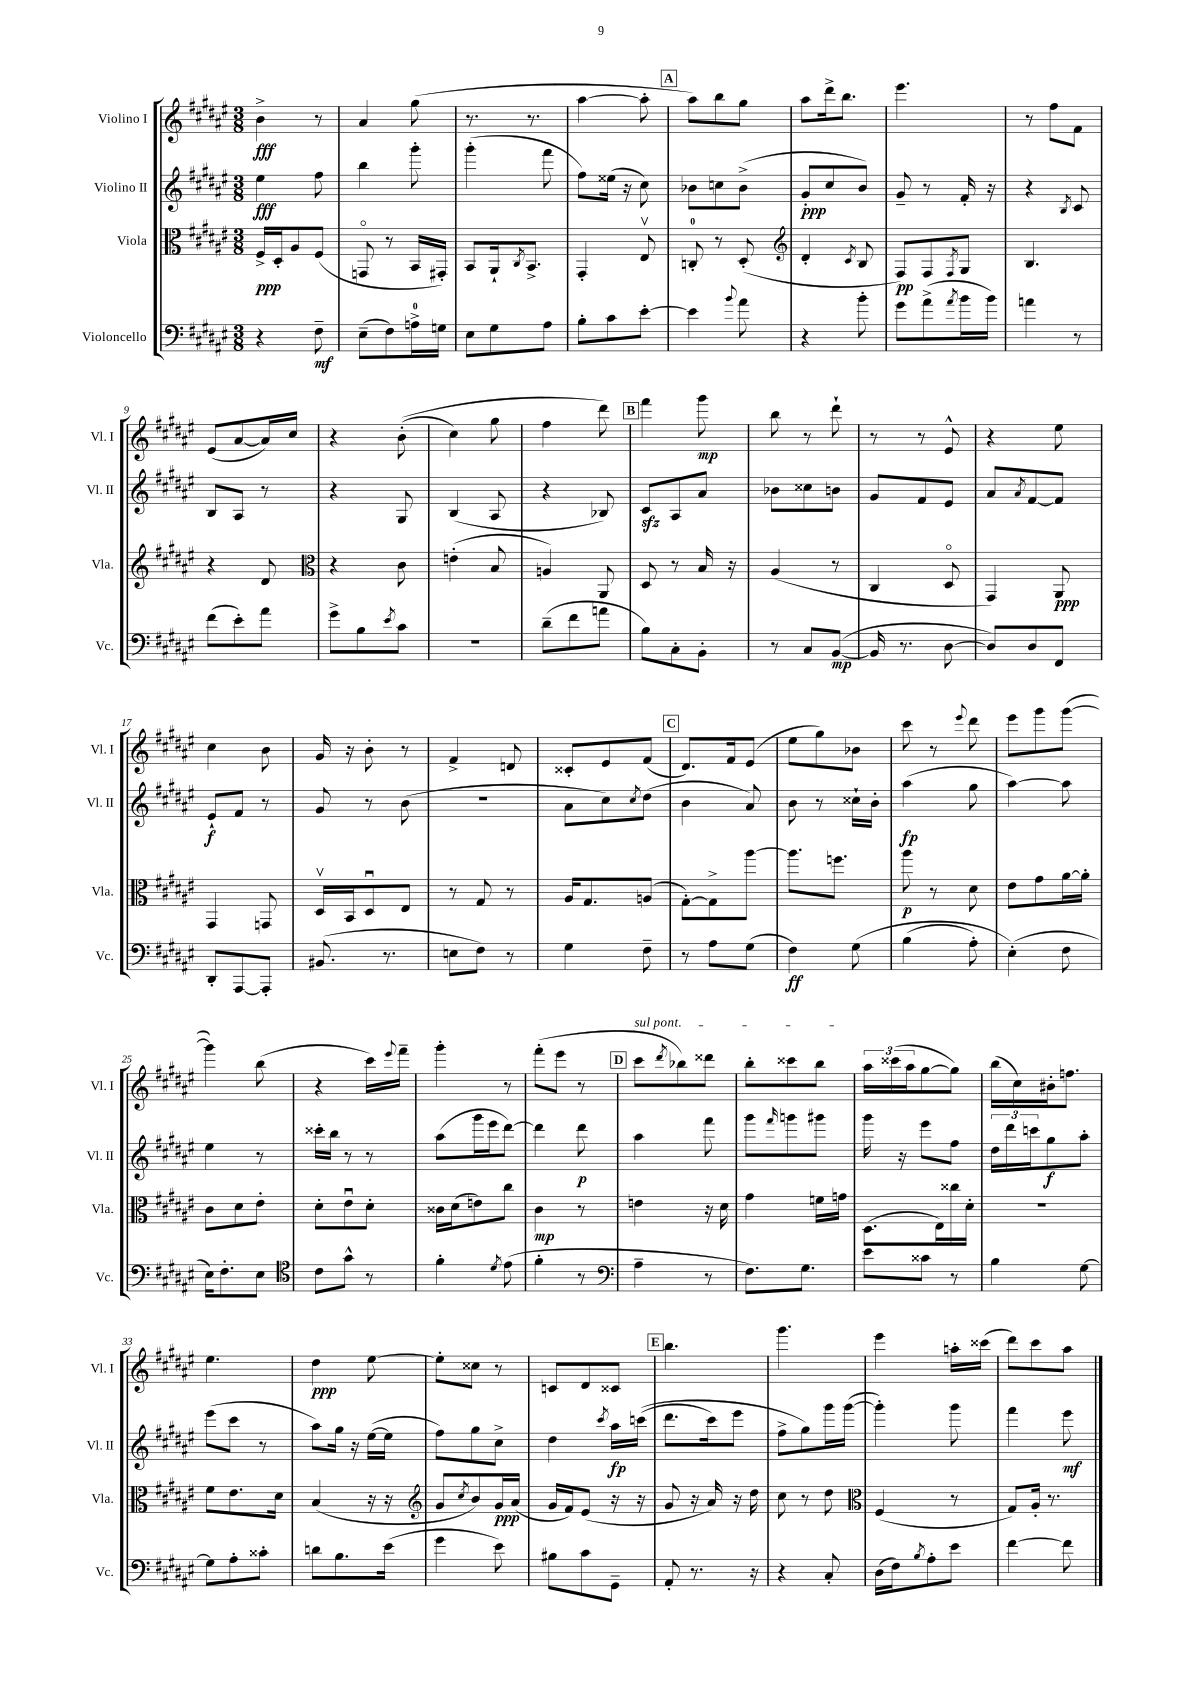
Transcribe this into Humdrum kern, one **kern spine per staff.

**kern	**kern	**kern	**kern
*staff4	*staff3	*staff2	*staff1
*clefF4	*clefC3	*clefG2	*clefG2
*k[f#c#g#d#a#e#]	*k[f#c#g#d#a#e#]	*k[f#c#g#d#a#e#]	*k[f#c#g#d#a#e#]
*M3/8	*M3/8	*M3/8	*M3/8
4r	16F#^	4ee#	4b^
.	16D#'	.	.
.	8A#	.	.
8F#~	(8F#	8ff#	8r
=	=	=	=
(8E#~	8GGo	4bb	4a#
8F#)	8r	.	.
16A^	16BB	8ggg#'	(8gg#
16G	16GG#')	.	.
=	=	=	=
8E#	8BB	(4ggg#'	8.r
8G#	16AA#`	.	.
.	8qC#	.	.
.	8.BB^	.	8.r
8A#	.	8fff#	.
=	=	=	=
8B'	4GG#'	8ff#)	[4aa#
8c#	.	(16ee##	.
.	.	16r	.
[8e#'	8E#v	8cc#)	8aa#']
=	=	=	=
4e#]	8C'	8b-	8aa#)
.	8r	8cc	8bb
8qqb	.	.	.
8a#	(8D#'	(8b-^	8gg#
=	=	=	=
*	*clefG2	*	*
4r	4d#'	8g#'	8aa#
.	.	8cc#	16ddd#^
.	.	.	8.bb
.	8qc#	.	.
8b'	8B	8b)	.
=	=	=	=
8g#	8F#)	8g#~	4.eee#
(8a#^	8F#	8r	.
8qa#	8qF#	.	.
16b	8G#	16f#'	.
16b)	.	16r	.
=	=	=	=
4a	4.B	4r	8r
.	.	.	8ff#
.	.	8qB	.
8r	.	8c#	8f#
=	=	=	=
(8f#	4r	8B	(8e#
8e#')	.	8A#	[8a#
8a#	8d#	8r	16a#])
.	.	.	16cc#
=	=	=	=
*	*clefC3	*	*
8g#^	4r	4r	4r
8B	.	.	.
8qe#	.	.	.
8c#	8c#	8G#	&((8b'
=	=	=	=
4.r	(4e'	(4B	4cc#)
.	8B	8A#	8gg#
=	=	=	=
(8d#~	4A)	4r	4ff#
8f#	.	.	.
8a	8AA#	8B-)	8ddd#&)
=	=	=	=
8B)	8D#	8c#	4fff#
8C#'	8r	8A#	.
8BB'	16B	8a#	8ggg#
.	16r	.	.
=	=	=	=
8r	(4A#	8b-	8bb
8C#	.	8cc##	8r
([8BB	8r	8b	8ddd#`
=	=	=	=
16BB]	4C#	8g#	8r
8.r	.	.	.
.	.	8f#	8r
[8D#	8D#o	8e#	8e#^^
=	=	=	=
8D#])	4GG#)	8a#	4r
.	.	8qa#	.
8D#	.	[8f#	.
8FF#	8AA#	8f#]	8ee#
=	=	=	=
8DD#'	4GG#	8e#`	4cc#
[8AAA#	.	8f#	.
8AAA#']	8GG	8r	8b
=	=	=	=
(8.BB#	16D#v	8g#	16g#
.	16BB	.	16r
.	8D#u	8r	8b'
8.r	.	.	.
.	8E#	(8b	8r
=	=	=	=
8E	8r	4.r	4f#^
8F#)	8G#	.	.
8r	8r	.	8d
=	=	=	=
4G#	16A#	8a#	8c##'
.	8.G#	.	.
.	.	8cc#)	8e#
.	.	8qcc#	.
8F#~	(8A	(8dd#	(8f#
=	=	=	=
8r	[8G#')	4b	8.d#)
8A#	8G#^]	.	.
.	.	.	16f#
(8G#	[8aa#	8a#)	(8e#
=	=	=	=
4F#)	8.aa#]	8b	8ee#
.	.	8r	8gg#)
.	8.ff	.	.
&(8G#	.	16cc##`	8b-
.	.	16b'	.
=	=	=	=
(4B	8aa#	(4aa#	8ccc#
.	8r	.	8r
.	.	.	8qqeee#
8A#')	8d#	8gg#	8ddd#
=	=	=	=
(4E#'&)	8e#	[4aa#)	8eee#
.	8g#	.	8ggg#
8F#	[16a#	8aa#]	([8ggg#
.	16a#']	.	.
=	=	=	=
16E#)	8c#	4ee#	4ggg#])
8.F#'	.	.	.
.	8d#	.	.
8E#	8e#'	8r	(8bb
=	=	=	=
*clefC4	*	*	*
8c#	8d#'	16ccc##'	4r
.	.	16bb	.
8g#^^	8e#u	8r	.
8r	8d#'	8r	16ccc#)
.	.	.	8qqeee#
.	.	.	16fff#~
=	=	=	=
4f#'	16c##	(8aa#	4ggg#'
.	(16d#	.	.
.	8e)	16ggg#	.
.	.	16eee#	.
8qd#	.	.	.
(8e#	8cc#	[8ddd#)	8r
=	=	=	=
4f#'	4c#	4ddd#]	(8fff#'
.	.	.	8eee#
8r	8r	8ddd#	8r
=	=	=	=
*clefF4	*	*	*
4A#~	4e	4aa#	8ccc#
.	.	.	8qddd#
.	.	.	8bb-)
8r	16r	8fff#	8ddd##
.	16d#	.	.
=	=	=	=
8.F#)	4g#	8ggg#	8bb'
.	.	16qqfff#	.
.	.	8ggg	8ccc##
8.G#	.	.	.
.	16f	8ggg#	8bb
.	16g	.	.
=	=	=	=
8e#	(8.D#	16ggg#	24aa#
.	.	.	(24ccc##
.	.	16r	.
.	.	.	24aa#
8c##	.	8eee#	[8gg#
.	16E#)	.	.
8r	16cc##	8ff#	8gg#])
.	16d#'	.	.
=	=	=	=
4B	4.r	24dd#	(16bb
.	.	24ddd#	.
.	.	.	16cc#)
.	.	24ccc	.
.	.	8gg#	16b#'
.	.	.	8.ff
[8G#	.	8aa#'	.
=	=	=	=
8G#]	8f#	(8eee#	4.ee#
8A#'	8.e#	8ccc#	.
8c##'	.	8r	.
.	16d#	.	.
=	=	=	=
8d	(4B	8aa#)	4dd#
8.B	.	16gg#	.
.	.	16r	.
.	16r	([16ee#	[8ee#
(16e#	16r	16ee#]	.
=	=	=	=
*	*clefG2	*	*
4g#	8g#	8ff#)	8ee#']
.	8qcc#	.	.
.	8b)	8gg#	8cc##
8e#)	16g#	8cc#^	8r
.	(16a#	.	.
=	=	=	=
8B#	16g#	4dd#	8c
.	16f#)	.	.
8c#	(8e#	.	8d#
.	.	8qccc#	.
8GG#~	16r	16aa#	8c##
.	16r	&((16ccc	.
=	=	=	=
8AA#'	8g#	8.ddd#	4.bb
8.r	16r	.	.
.	16a#)	16ccc#)	.
.	16r	8eee#	.
16r	16dd#	.	.
=	=	=	=
4r	8cc#	8ff#^	4.ggg#
.	8r	8gg#&)	.
8C#'	8dd#	16ggg#	.
.	.	([16ggg#	.
=	=	=	=
*	*clefC3	*	*
(16D#	(4F#	4ggg#'])	4eee#
16F#)	.	.	.
8qB	.	.	.
8A#'	.	.	.
8e#	8r	8ggg#	16aa'
.	.	.	(16ccc##
=	=	=	=
[4f#	8G#)	4fff#	8ddd#)
.	16A#'	.	8ccc#
.	8.r	.	.
8f#]	.	8eee#	8aa#
==	==	==	==
*-	*-	*-	*-
